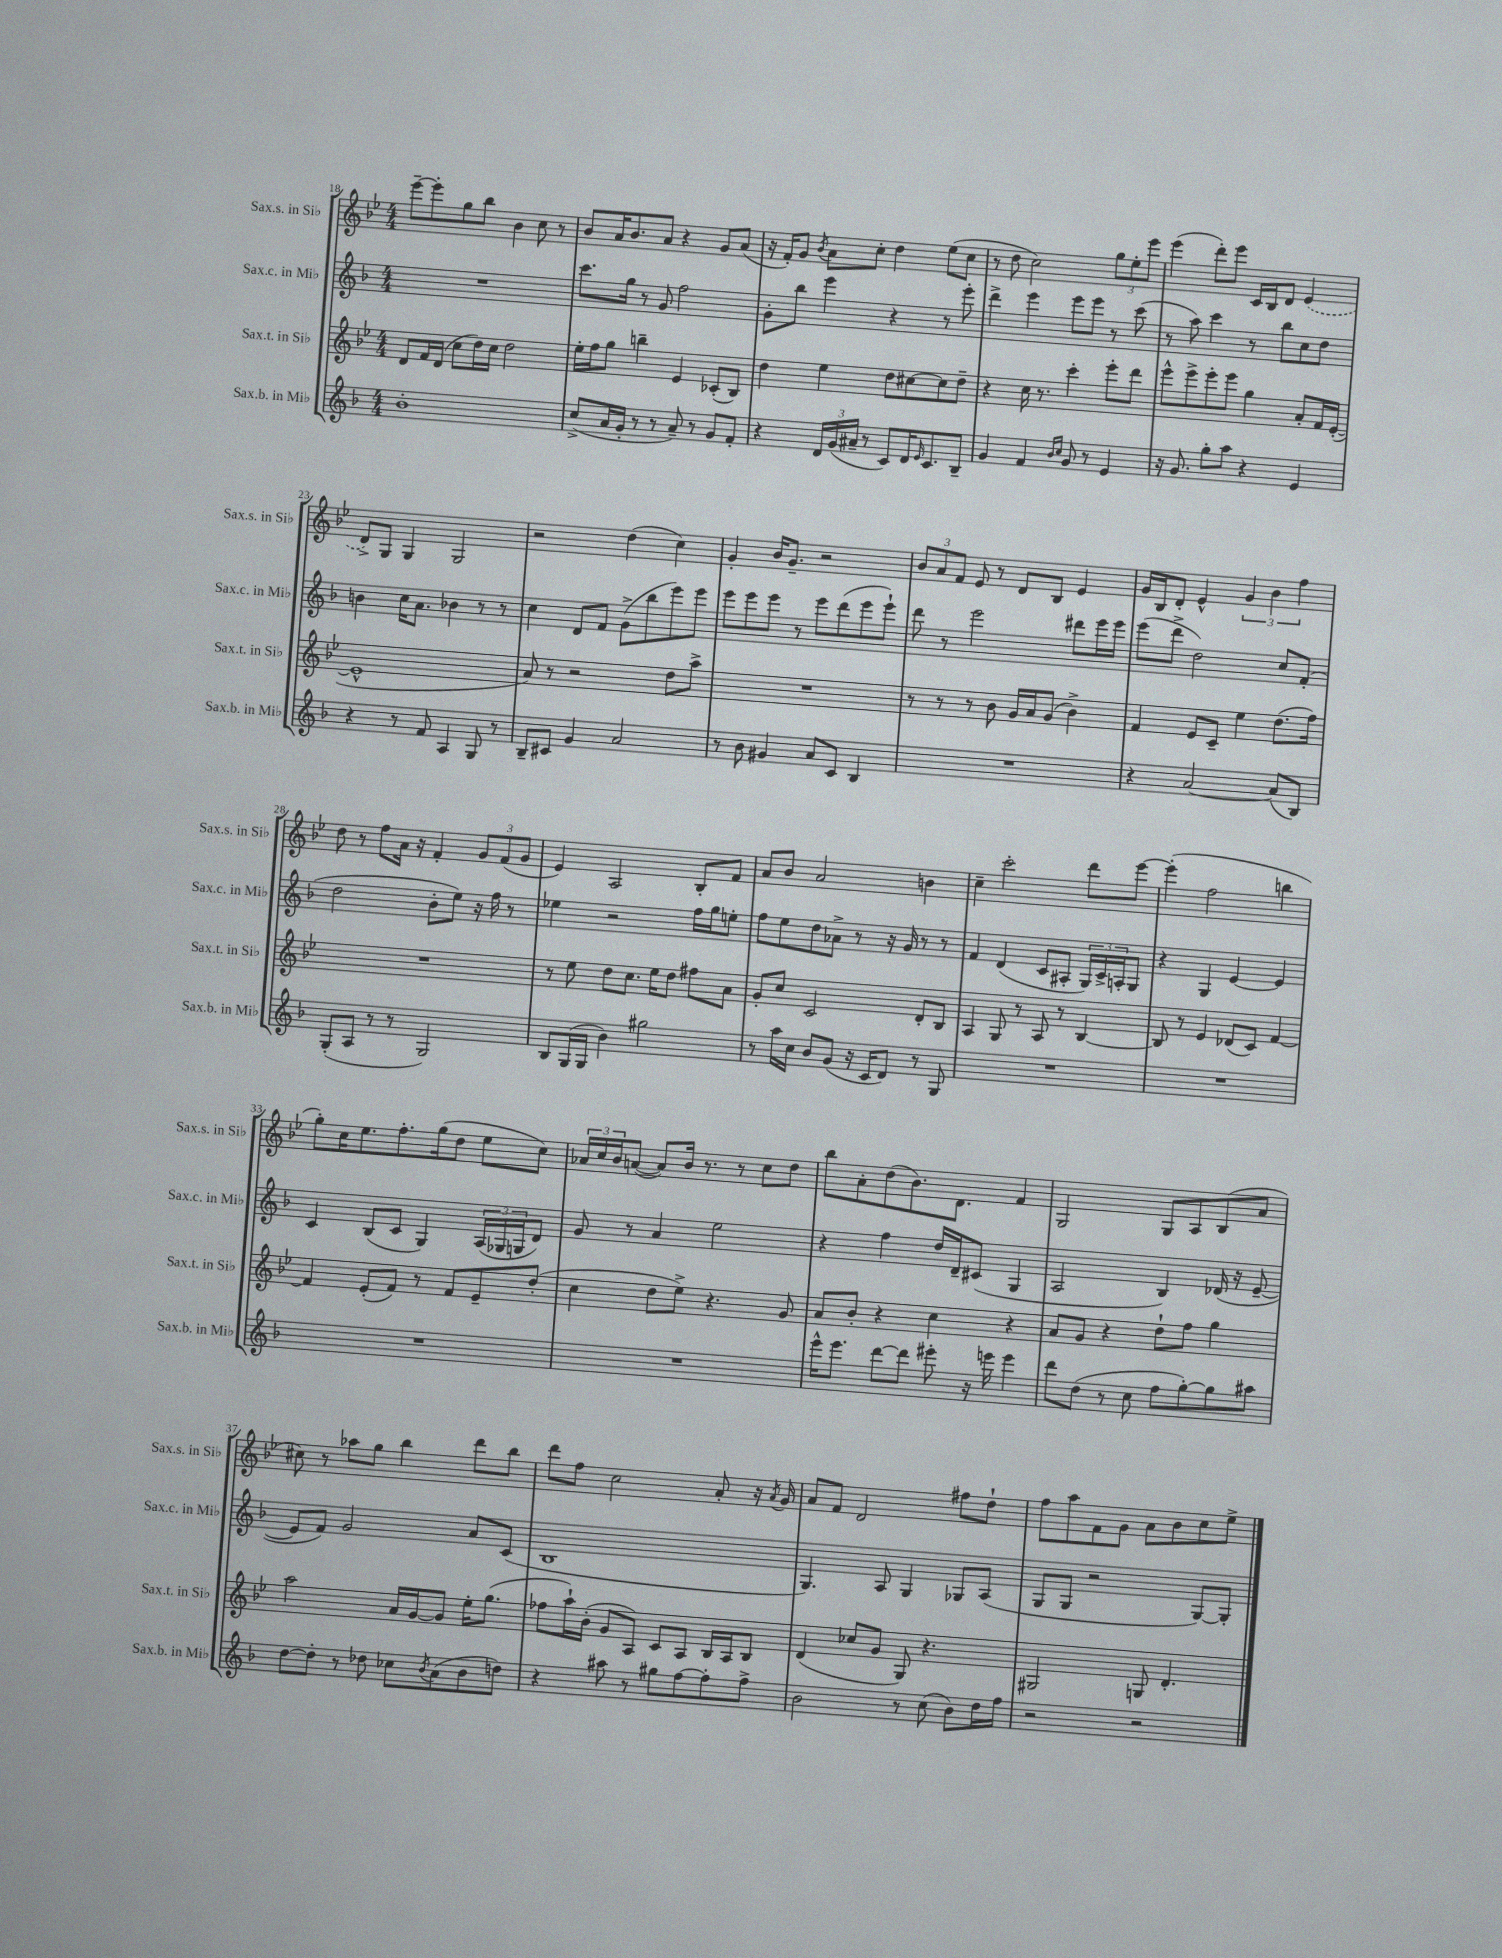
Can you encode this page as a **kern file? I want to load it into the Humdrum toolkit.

**kern	**kern	**kern	**kern
*staff4	*staff3	*staff2	*staff1
*clefG2	*clefG2	*clefG2	*clefG2
*k[b-]	*k[b-e-]	*k[b-]	*k[b-e-]
*M4/4	*M4/4	*M4/4	*M4/4
1b-'	8d	1r	[8eee-~
.	16f	.	8eee-']
.	(16d	.	.
.	8cc	.	8gg
.	16dd)	.	8bb-
.	16cc	.	.
.	2dd	.	4b-
.	.	.	8cc
.	.	.	8r
=	=	=	=
(8cc^	16ee-'	8.ccc	8b-
.	16ff	.	.
16a	8gg	.	16a
16g'	.	16gg	8.b-
8r	4bb~	8r	.
8r	.	8g	8a
8a~)	4e-	2ff	4r
8r	.	.	.
8g	(8c-'	.	8g
8f'	8B-)	.	(8a
=	=	=	=
4r	4dd	8g'	16r
.	.	.	16f')
.	.	8bb-	8g
.	.	.	8qb-
24d	4ee-	4eee	8a
(24g	.	.	.
24a#~	.	.	.
8r	.	.	8cc'
8c)	8dd	4r	4dd
16d	[8cc#	.	.
16qqe	.	.	.
8.c	.	.	.
.	8cc#]	8r	(8ee-
8B-~	8dd~	8eee'	8cc
=	=	=	=
4g	4r	4ddd^	8r
.	.	.	8dd
4f	16cc	4eee	2cc)
.	8.r	.	.
16qqb-	.	.	.
16qqcc	.	.	.
8g	4ccc'	8eee	.
8r	.	8eee	.
4e	8eee-'	8r	12gg
.	.	.	12ee-'
.	8ddd	(8ccc	.
.	.	.	12eee-
=	=	=	=
16r	8eee-^^	8r	(4eee-
8.g	.	.	.
.	8eee-^	8aa)	.
8gg'	8eee-'	4ccc	8ddd')
8aa	8eee-	.	8eee-
4r	4gg	8r	16c
.	.	.	16B-
.	.	8bb-	8d
4e	8a'	8cc	(4e-
.	16f	8dd	.
.	([16e-'	.	.
=	=	=	=
4r	1e-^^]	4b	8d^)
.	.	.	8G
8r	.	16cc	4G
.	.	8.a	.
8f	.	.	.
4A	.	4b-	2G
8G	.	8r	.
8r	.	8r	.
=	=	=	=
8B-~	8a)	4cc	2r
8c#	8r	.	.
4g	2r	8d	.
.	.	8f	.
2a	.	(8g^	(4dd
.	.	8bb-	.
.	8dd	8eee)	4cc)
.	8aa^	8eee	.
=	=	=	=
8r	1r	8eee	4g'
8b-	.	8eee	.
4g#	.	8eee	16b-
.	.	.	8.g~
.	.	8r	.
8a	.	8eee	2r
8c	.	(8ddd	.
4B-	.	8eee	.
.	.	8eee`)	.
=	=	=	=
1r	8r	8ddd	12b-
.	.	.	12a
.	8r	8r	.
.	.	.	12f
.	8r	2eee	8e-
.	8b-	.	8r
.	16g	.	8d
.	16a	.	.
.	(8g	.	8B-
.	4b-^)	8ddd#	4e-
.	.	16eee	.
.	.	16eee	.
=	=	=	=
4r	4f	(8eee	16g
.	.	.	16B-
.	.	8ddd^	8d'
[2a	8e-	2dd)	4e-^^
.	8c~	.	.
.	4ee-	.	6g
.	.	.	6b-
(8a]	(8.dd	8cc	.
.	.	.	6ff
8B-)	.	(8f'	.
.	16ff)	.	.
=	=	=	=
(8G'	1r	2dd	8dd
8A	.	.	8r
8r	.	.	8ff
8r	.	.	16a
.	.	.	16r
2G)	.	8b-'	4f'
.	.	8ee)	.
.	.	16r	12g
.	.	16ff	.
.	.	.	(12f
.	.	8r	.
.	.	.	12g
=	=	=	=
8B-	8r	4ee-	4e-)
(16G	8ee-	.	.
16G	.	.	.
4b-)	8dd	2r	2A
.	8.cc	.	.
2gg#	.	.	.
.	16ee-	.	.
.	8dd	.	.
.	8ff#	16ff	8B-'
.	.	16gg	.
.	8a	8ee'	8f
=	=	=	=
8r	8g'	8ff	8a
16aa	8cc	8ee	8b-
16cc	.	.	.
8b-	2c	8dd	2a
(8g	.	8a-^	.
16r	.	8r	.
16c	.	.	.
8d)	.	16r	.
.	.	16g	.
8r	8d'	8r	4b
8G	8B-	8r	.
=	=	=	=
1r	4A	4f	4cc~
.	8G	(4d	2ccc'
.	8r	.	.
.	8A	8c	.
.	8r	8A#'	.
.	[4B-	24G)	8ddd
.	.	24c^	.
.	.	24A'	.
.	.	8G	[8eee-
=	=	=	=
1r	8B-]	4r	(4eee-']
.	8r	.	.
.	4e-	4G	2ff
.	(8d-	[4e	.
.	8c)	.	.
.	[4f	4e]	4bb
=	=	=	=
1r	4f]	4c	8gg')
.	.	.	16cc
.	.	.	8.ee-
.	(8e-'	(8B-	.
.	8f)	8c	8.ff'
.	8r	4G)	.
.	.	.	(16gg
.	8f	.	8dd
.	8e-~	(24A	8ee-
.	.	24G-	.
.	.	24G	.
.	(8dd'	8d)	8cc)
=	=	=	=
1r	4cc	8g	24a-
.	.	.	24cc
.	.	.	24b-
.	.	8r	([8a
.	8dd	4a	8a])
.	8ee-^)	.	16b-
.	.	.	8.r
.	4.r	2ee	.
.	.	.	8r
.	.	.	8cc
.	8g	.	8dd
=	=	=	=
16eee^^	8a	4r	8bb-
8.eee	.	.	.
.	8b-'	.	8a'
[8ddd	4r	4ff	(8dd
8ddd]	.	.	8.b-)
8eee#'	4cc	16dd	.
.	.	16d~	8.d
16r	.	(8c#	.
16eee	.	.	.
4eee	4r	4G	4f
=	=	=	=
8ddd	8a	2A	2G
(8dd	8g	.	.
8r	4r	.	.
8cc	.	.	.
8ff	8dd`	4B-)	8G
[8gg')	8ff	.	8A
8gg]	4gg	(16d-	(8B-
.	.	16r	.
8aa#	.	[8e~	8a
=	=	=	=
[8dd	2aa	8e]	8cc#)
8dd']	.	8f)	8r
8r	.	2g	8aa-
8dd-	.	.	8gg
8cc-	16a	.	4bb-
.	[16g	.	.
8qb-	.	.	.
(8a	8g]	.	.
8b-	16ee-'	8a	8ddd
.	(8.gg	.	.
8dd)	.	(8c	8bb-
=	=	=	=
4r	8ff-	1B-	8ddd
.	16aa`)	.	8ff
.	(16b-'	.	.
8aa#	8g	.	2cc
8r	8A)	.	.
8gg#	8c	.	.
[8ff	8A	.	.
8ff']	16B-	.	8a'
.	16A	.	.
8ff^	8B-	.	16r
.	.	.	8qa
.	.	.	16g
=	=	=	=
2b-	(4d	4.G)	8a
.	.	.	8f
.	8cc-	.	2d
.	8g	8A	.
8r	8G)	4G	.
(8cc	4.r	.	.
8b-)	.	8G-	8ff#
16dd	.	(8A	8dd`
16ff	.	.	.
=	=	=	=
2r	2G#	8G	8ff
.	.	8G	8aa
.	.	2r	8f
.	.	.	8g
2r	8G	.	8a
.	4.d'	.	8b-
.	.	[8G)	8cc
.	.	8G']	8ee-^
==	==	==	==
*-	*-	*-	*-
